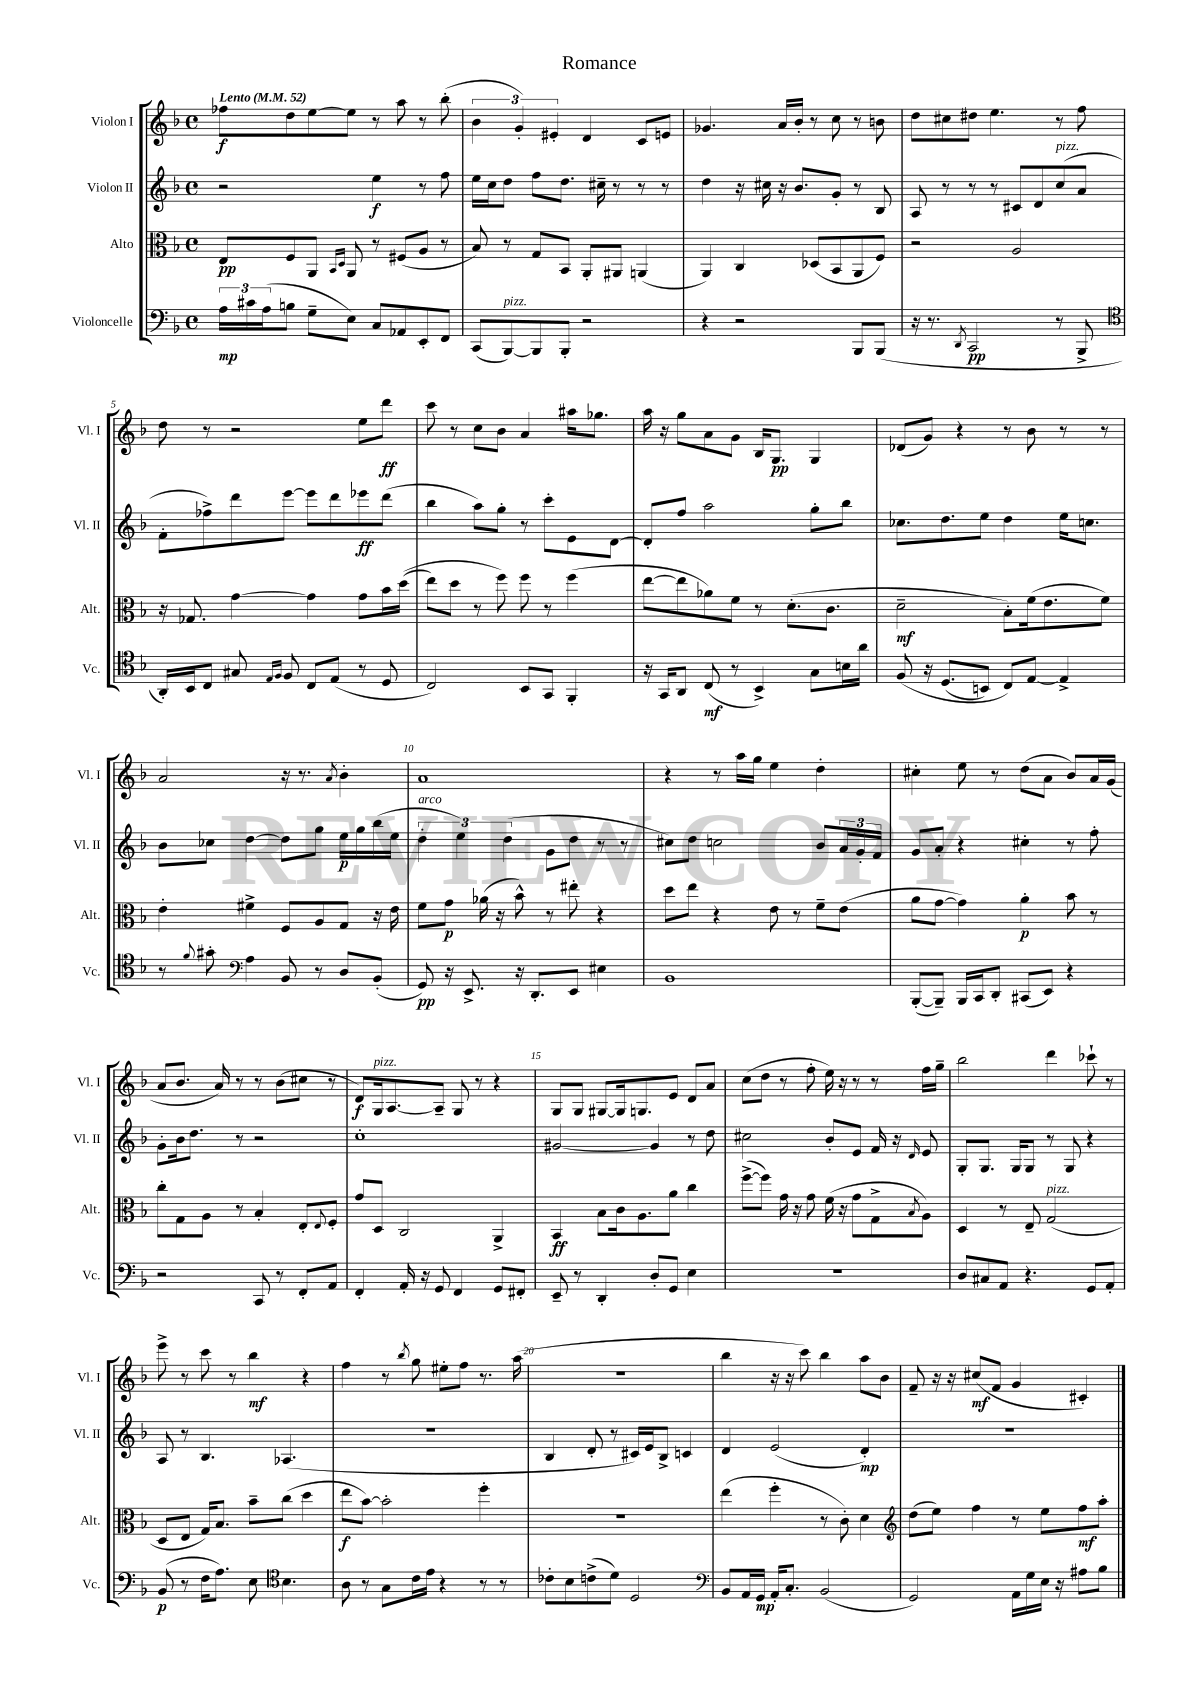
\header { title = "Romance" }
<<
\new StaffGroup <<
\new Staff = "s0" \with { instrumentName = "Violon I" shortInstrumentName = "Vl. I" } {
    \clef treble \key f \major \defaultTimeSignature \time 4/4 \tempo "Lento" 4 = 52
    fes''8\f d''8 e''8~ e''8 r8 a''8 r8 bes''8-.( |
    \tuplet 3/2 { bes'4 g'4-.) eis'4-. } d'4 c'8 e'8 |
    ges'4. a'16 bes'16-. r8 c''8 r8 b'8 |
    d''8 cis''8 dis''8 e''4. r8 f''8 |
    d''8 r8 r2 e''8 d'''8\ff |
    c'''8 r8 c''8 bes'8 a'4 ais''16 ges''8. |
    a''16 r16 g''8 a'8 g'8 bes16 g8.\pp g4 |
    des'8( g'8) r4 r8 bes'8 r8 r8 |
    a'2 r16 r8. \acciaccatura { a'8 } bes'4-. |
    a'1 |
    r4 r8 a''16 g''16 e''4 d''4-. |
    cis''4-. e''8 r8 d''8( a'8 bes'8) a'16 g'16( |
    a'8 bes'8. a'16) r8 r8 bes'8( cis''8 r8 |
    d'8\f) g16^\markup { \italic "pizz." } a8.~ a8-- g8 r8 r4 |
    g8 g8 gis8~ gis16 g8. e'8 d'8 a'8 |
    c''8( d''8 r8 f''8-. e''16) r16 r8 r8 f''16 g''16-- |
    bes''2 d'''4 ces'''8-! r8 |
    e'''8-> r8 c'''8 r8 bes''4\mf r4 |
    f''4 r8 \acciaccatura { bes''8 } g''8 eis''8-. f''8 r8. a''16( |
    R1 |
    bes''4 r16 r16 c'''8) bes''4 a''8 bes'8 |
    f'8-- r16 r16 cis''8\mf( f'8 g'4 cis'4-.) \bar "|." |
}
\new Staff = "s1" \with { instrumentName = "Violon II" shortInstrumentName = "Vl. II" } {
    \clef treble \key f \major \defaultTimeSignature \time 4/4
    r2 e''4\f r8 f''8 |
    e''16 c''16 d''8 f''8 d''8. cis''16-- r8 r8 r8 |
    d''4 r16 cis''16 r16 bes'8. g'8-. r8 bes8 |
    a8 r8 r8 r8 cis'8 d'8 c''8^\markup { \italic "pizz." }( a'8 |
    f'8-. fes''8->) d'''8 e'''8~ e'''8 d'''8 ees'''8\ff d'''8( |
    bes''4 a''8) g''8-. r8 c'''8-. e'8 d'8~ |
    d'8-. f''8 a''2 g''8-. bes''8 |
    ces''8. d''8. e''8 d''4 e''16 c''8. |
    bes'8 ces''8 d''4~ d''8 g''8 e''16\p g''16 bes''16( e''16 |
    \tuplet 3/2 { d''4-.^\markup { \italic "arco" } e''4) d''4( } g'8 d''8 r8 r8 |
    cis''8) d''8 c''2 bes'8 \tuplet 3/2 { a'16 g'16-. f'16 } |
    g'8 a'8-. r4 cis''4-. r8 f''8-. |
    g'8-. bes'16 d''8. r8 r2 |
    c''1-. |
    gis'2~ gis'4 r8 d''8 |
    cis''2 bes'8-. e'8 f'16 r16 \grace { d'16 } e'8 |
    g8-. g8. g16 g8 r8 g8 r4 |
    a8 r8 bes4. aes4.( |
    R1 |
    bes4 d'8-. r8 cis'16) e'16 bes8-> c'4 |
    d'4 e'2( d'4-.\mp) |
    R1 \bar "|." |
}
\new Staff = "s2" \with { instrumentName = "Alto" shortInstrumentName = "Alt." } {
    \clef alto \key f \major \defaultTimeSignature \time 4/4
    e8\pp f8 a,8 \grace { bes,16 d16 } a,8 r8 fis8( a8 r8 |
    bes8) r8 g8 bes,8 a,8-. ais,8 a,4( |
    a,4) c4 des8( bes,8 a,8 f8) |
    r2 a2 |
    r16 ges8. g'4~ g'4 g'8 bes'16 d''16(\( |
    e''8) d''8 r8 f''8\) f''8 r8 f''4( |
    e''8~ e''8 aes'8) f'8 r8 d'8.-.( c'8. |
    d'2--\mf bes8-.) f'16( e'8. f'8) |
    e'4-. fis'4-> f8 a8 g8 r16 e'16 |
    f'8 g'8\p aes'16( r16 bes'8-^) r8 eis''8-. r4 |
    d''8 e''8 r4 e'8 r8 f'8-- e'8( |
    a'8 g'8~ g'4) a'4-.\p bes'8 r8 |
    c''8-. g8 a8 r8 bes4-. e8-. \appoggiatura { e8 } f8-. |
    g'8 d8 c2 a,4-> |
    bes,4\ff bes8 c'16 a8. a'8 c''4 |
    f''8~->( f''8) g'16 r16 g'8 f'16( r16 g'8 g8-> \acciaccatura { bes8 } a8) |
    d4 r8 e8-- g2^\markup { \italic "pizz." }( |
    d8 e8 g16) bes8. bes'8-- c''8( d''4 |
    e''8\f bes'8~) bes'2-. f''4-. |
    R1 |
    e''4( f''4-. r8 c'8-.) d'4 |
    \clef treble d''8( e''8) f''4 r8 e''8 f''8\mf a''8-. \bar "|." |
}
\new Staff = "s3" \with { instrumentName = "Violoncelle" shortInstrumentName = "Vc." } {
    \clef bass \key f \major \defaultTimeSignature \time 4/4
    \tuplet 3/2 { a16\mp cis'16 a16( } b8 g8-- e8) c8 aes,8 e,8-. f,8 |
    c,8( bes,,8~^\markup { \italic "pizz." }) bes,,8 bes,,8-. r2 |
    r4 r2 bes,,8 bes,,8( |
    r16 r8. \acciaccatura { d,8 } c,2\pp r8 bes,,8-> |
    \clef tenor a,16-.) bes,16 c8 gis8 \grace { e16 f16 } f8 c8 e8( r8 d8 |
    c2) bes,8 g,8 f,4-. |
    r16 g,16 a,8 c8\mf( r8 bes,4->) g8 b16 a'16 |
    f8\( r16 d8.( b,8) c8\) e8~ e4-> |
    r8 \appoggiatura { f'8 } gis'8-. \clef bass a4 bes,8 r8 d8 bes,8-.( |
    g,8\pp) r16 e,8.-> r16 d,8.-. e,8 eis4 |
    bes,1 |
    bes,,8~-.( bes,,8--) bes,,16 c,16 d,8-. cis,8( e,8) r4 |
    r2 c,8 r8 f,8-. a,8 |
    f,4-. a,16-. r16 g,8 f,4 g,8 fis,8-. |
    e,8-- r8 d,4-. d8-. g,8 e4 |
    R1 |
    d8 cis8 a,8 r4. g,8 a,8-. |
    bes,8\p( r8 f16 a8.) e8 \clef tenor bes4. |
    a8 r8 g8 c'16 e'16 r4 r8 r8 |
    ces'8-. bes8 c'8->( d'8) d2 |
    \clef bass bes,8 a,16 g,16\mp a,16-. c8.-. bes,2( |
    g,2) a,16 g16 e16 r16 ais8 bes8 \bar "|." |
}
>>
>>
\layout { \context { \Score \override BarNumber.break-visibility = ##(#f #t #t) barNumberVisibility = #(every-nth-bar-number-visible 5) } }
